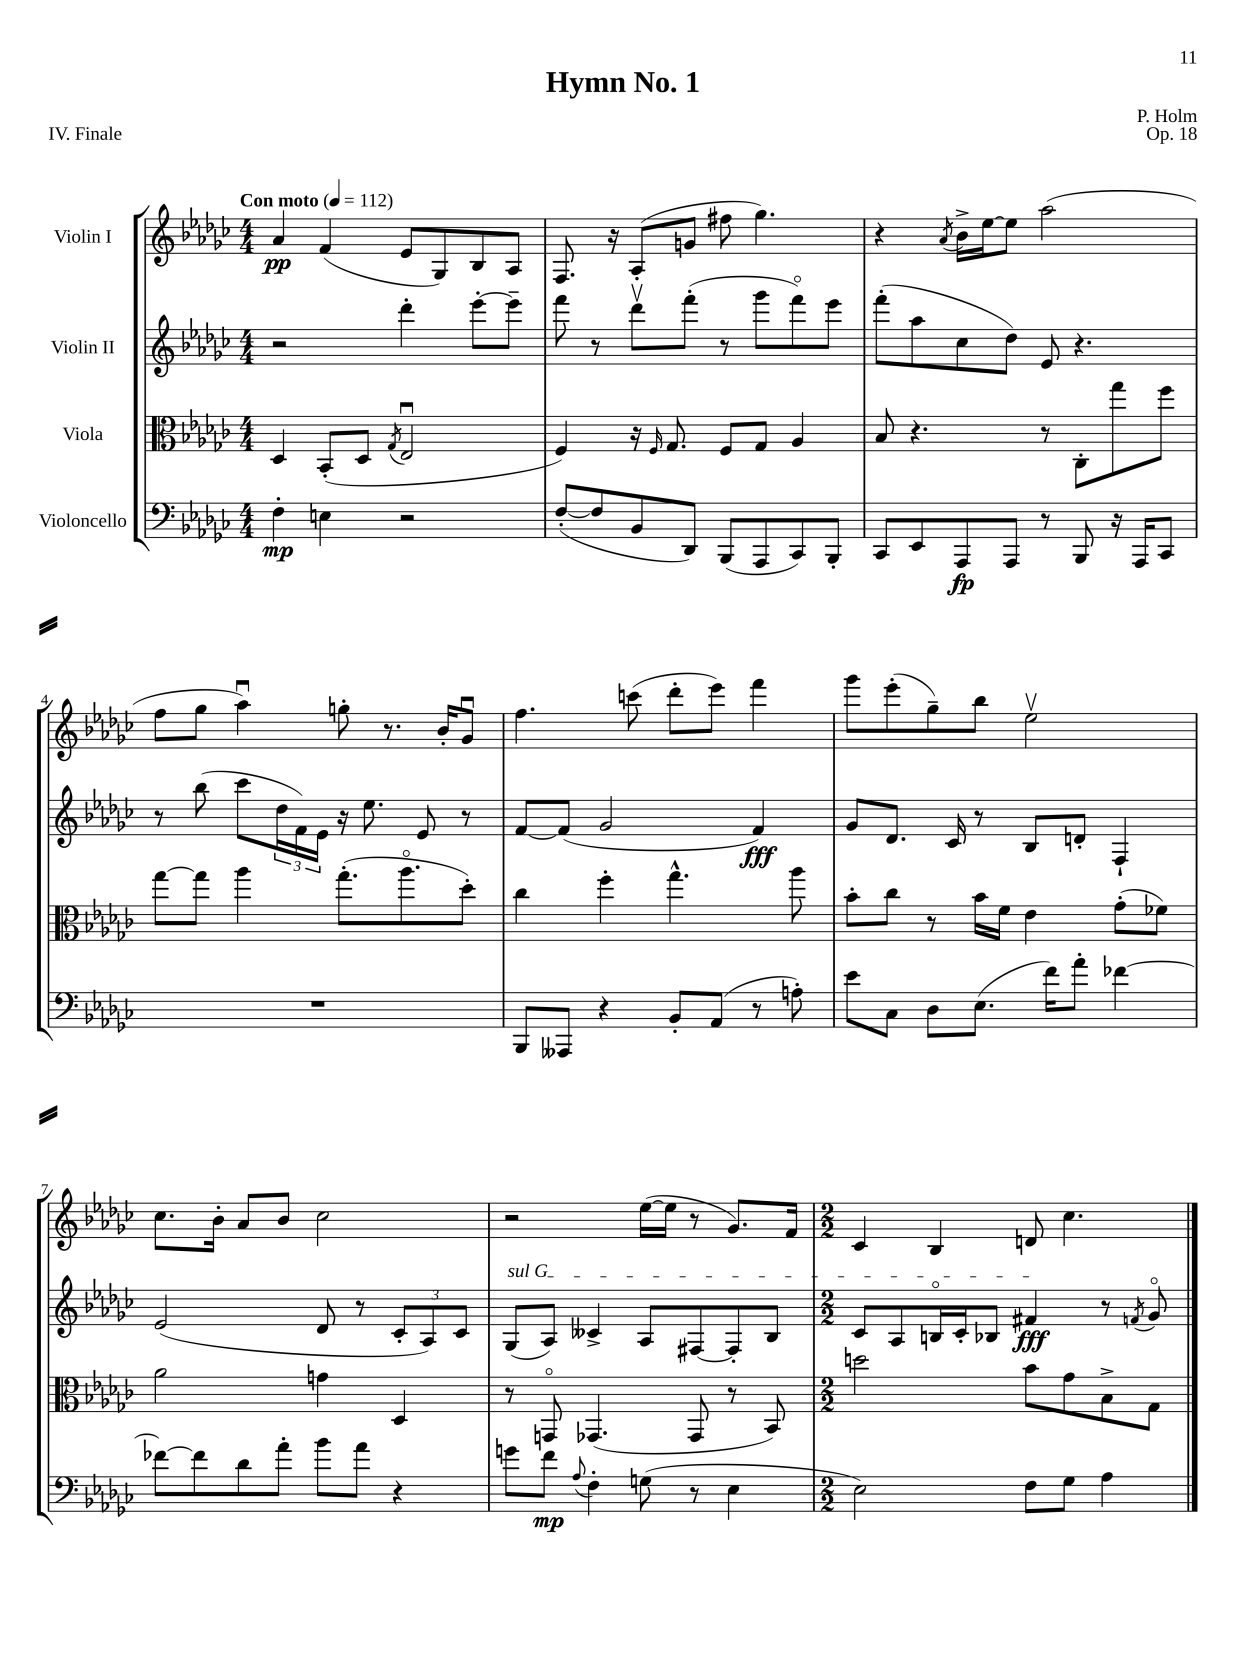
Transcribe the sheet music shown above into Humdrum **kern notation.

**kern	**dynam	**kern	**kern	**dynam	**kern	**dynam
*part4	*part4	*part3	*part2	*part2	*part1	*part1
*staff4	*staff4	*staff3	*staff2	*staff2	*staff1	*staff1
*I"Violoncello	*	*I"Viola	*I"Violin II	*	*I"Violin I	*
*clefF4	*	*clefC3	*clefG2	*	*clefG2	*
*k[b-e-a-d-g-c-]	*	*k[b-e-a-d-g-c-]	*k[b-e-a-d-g-c-]	*	*k[b-e-a-d-g-c-]	*
*M4/4	*	*M4/4	*M4/4	*	*M4/4	*
*MM112	*	*MM112	*MM112	*	*MM112	*
=1	=1	=1	=1	=1	=1	=1
!	!	!	!	!	!LO:TX:a:B:t=Con moto	!
4F'\	mp	4D-/	2r	.	4a-/	pp
4En\	.	(8BB-'/L	.	.	(4f/	.
.	.	8D-/J	.	.	.	.
.	.	8qG-/	.	.	.	.
2r	.	2E-u/	4ddd-'\	.	8e-/L	.
.	.	.	.	.	8G-/)	.
.	.	.	[8eee-'\L	.	8B-/	.
.	.	.	8eee-~\J]	.	8A-/J	.
=2	=2	=2	=2	=2	=2	=2
([8F'/L	.	4F/)	8fff\	.	8.F/	.
8F/]	.	.	8r	.	.	.
.	.	.	.	.	16r	.
8BB-/	.	16r	8ddd-v\L	.	(8A-'/L	.
.	.	16qqF/	.	.	.	.
.	.	8.G-/	.	.	.	.
8DD-/J)	.	.	(8fff'\J	.	8gn/J	.
(8BBB-/L	.	8F/L	8r	.	8ff#X\	.
8AAA-/	.	8G-/J	8ggg-\L	.	4.gg-\)	.
8CC-/)	.	4A-/	8fff\)	.	.	.
8BBB-'/J	.	.	8eee-\J	.	.	.
=3	=3	=3	=3	=3	=3	=3
8CC-/L	.	8B-/	(8fff'\L	.	4r	.
8EE-/	.	4.r	8aa-\	.	.	.
.	.	.	.	.	8qa-/	.
8AAA-/	fp	.	8cc-\	.	16b-^\LL	.
.	.	.	.	.	[16ee-\J	.
8AAA-/J	.	.	8dd-\J)	.	8ee-\J]	.
8r	.	8r	8e-/	.	(2aa-\	.
8BBB-/	.	8C-'\L	4.r	.	.	.
16r	.	8gg-\	.	.	.	.
16AAA-/KL	.	.	.	.	.	.
8CC-/J	.	8ff\J	.	.	.	.
!!LO:LB:g=z
=4	=4	=4	=4	=4	=4	=4
1r	.	[8gg-\L	8r	.	8ff\L	.
.	.	8gg-\J]	(8bb-\	.	8gg-\J	.
.	.	4aa-\	8ccc-\L	.	4aa-u\)	.
.	.	.	24dd-\L	.	.	.
.	.	.	24f\)	.	.	.
.	.	.	24e-\JJ	.	.	.
.	.	(8.gg-'\L	16r	.	8ggn'\	.
.	.	.	8.ee-\	.	.	.
.	.	.	.	.	8.r	.
.	.	8.aa-\	.	.	.	.
.	.	.	8e-/	.	.	.
.	.	.	.	.	16b-'/KL	.
.	.	8dd-'\J)	8r	.	8g-u/J	.
=5	=5	=5	=5	=5	=5	=5
8BBB-/L	.	4cc-\	[8f/L	.	4.ff\	.
8AAA--X/J	.	.	(8f/J]	.	.	.
4r	.	4ff'\	2g-/	.	.	.
.	.	.	.	.	(8cccn\	.
8BB-'/L	.	4.gg-^^\	.	.	8ddd-'\L	.
(8AA-/J	.	.	.	.	8eee-\J)	.
8r	.	.	4f/)	fff	4fff\	.
8An'\)	.	8aa-\	.	.	.	.
=6	=6	=6	=6	=6	=6	=6
8e-\L	.	8b-'\L	8g-/L	.	8ggg-\L	.
8C-\J	.	8cc-\J	8.d-/J	.	(8eee-'\	.
8D-\L	.	8r	.	.	8gg-~\)	.
.	.	.	16c-/	.	.	.
(8.E-\J	.	16b-\LL	8r	.	8bb-\J	.
.	.	16f\JJ	.	.	.	.
.	.	4e-\	8B-/L	.	2ee-v\	.
16f\KL)	.	.	.	.	.	.
8a-'\J	.	.	8dn'/J	.	.	.
[4f-X\	.	(8g-'\L	4F`/	.	.	.
.	.	8f-X\J)	.	.	.	.
!!LO:LB:g=z
=7	=7	=7	=7	=7	=7	=7
8f-X\L_	.	2a-\	(2e-/	.	8.cc-\L	.
8f-\]	.	.	.	.	.	.
.	.	.	.	.	16b-'\Jk	.
8d-\	.	.	.	.	8a-/L	.
8a-'\J	.	.	.	.	8b-/J	.
8b-\L	.	4gn\	8d-/	.	2cc-\	.
8a-\J	.	.	8r	.	.	.
4r	.	4D-/	12c-'/L	.	.	.
.	.	.	12A-/)	.	.	.
.	.	.	12c-/J	.	.	.
=8	=8	=8	=8	=8	=8	=8
!	!	!	!LO:TX:a:i:t=sul G	!	!	!
8gn\L	.	8r	(8G-/L	.	2r	.
8f\J	mp	8GGn/	8A-/J)	.	.	.
8qqA-/	.	.	.	.	.	.
4F'\	.	(4.GG-X/	4c--X^/	.	.	.
(8Gn\	.	.	8A-/L	.	([16ee-\LL	.
.	.	.	.	.	16ee-\JJ]	.
8r	.	8GG-/	[8F#X/	.	8r	.
4E-\	.	8r	8F#'/]	.	8.g-/L)	.
.	.	8BB-/)	8B-/J	.	.	.
.	.	.	.	.	16f/Jk	.
=9	=9	=9	=9	=9	=9	=9
*M2/2	*	*M2/2	*M2/2	*	*M2/2	*
2E-\)	.	2ddn\	8c-/L	.	4c-/	.
.	.	.	8A-/	.	.	.
.	.	.	16Bn/L	.	4B-/	.
.	.	.	16c-'/J	.	.	.
.	.	.	8B-X/J	.	.	.
8F\L	.	8b-\L	4f#X/	fff	8dn/	.
8G-\J	.	8g-\	.	.	4.cc-\	.
4A-\	.	8B-^\	8r	.	.	.
.	.	.	8qfn/	.	.	.
.	.	8G-\J	8g-/	.	.	.
==	==	==	==	==	==	==
*-	*-	*-	*-	*-	*-	*-
